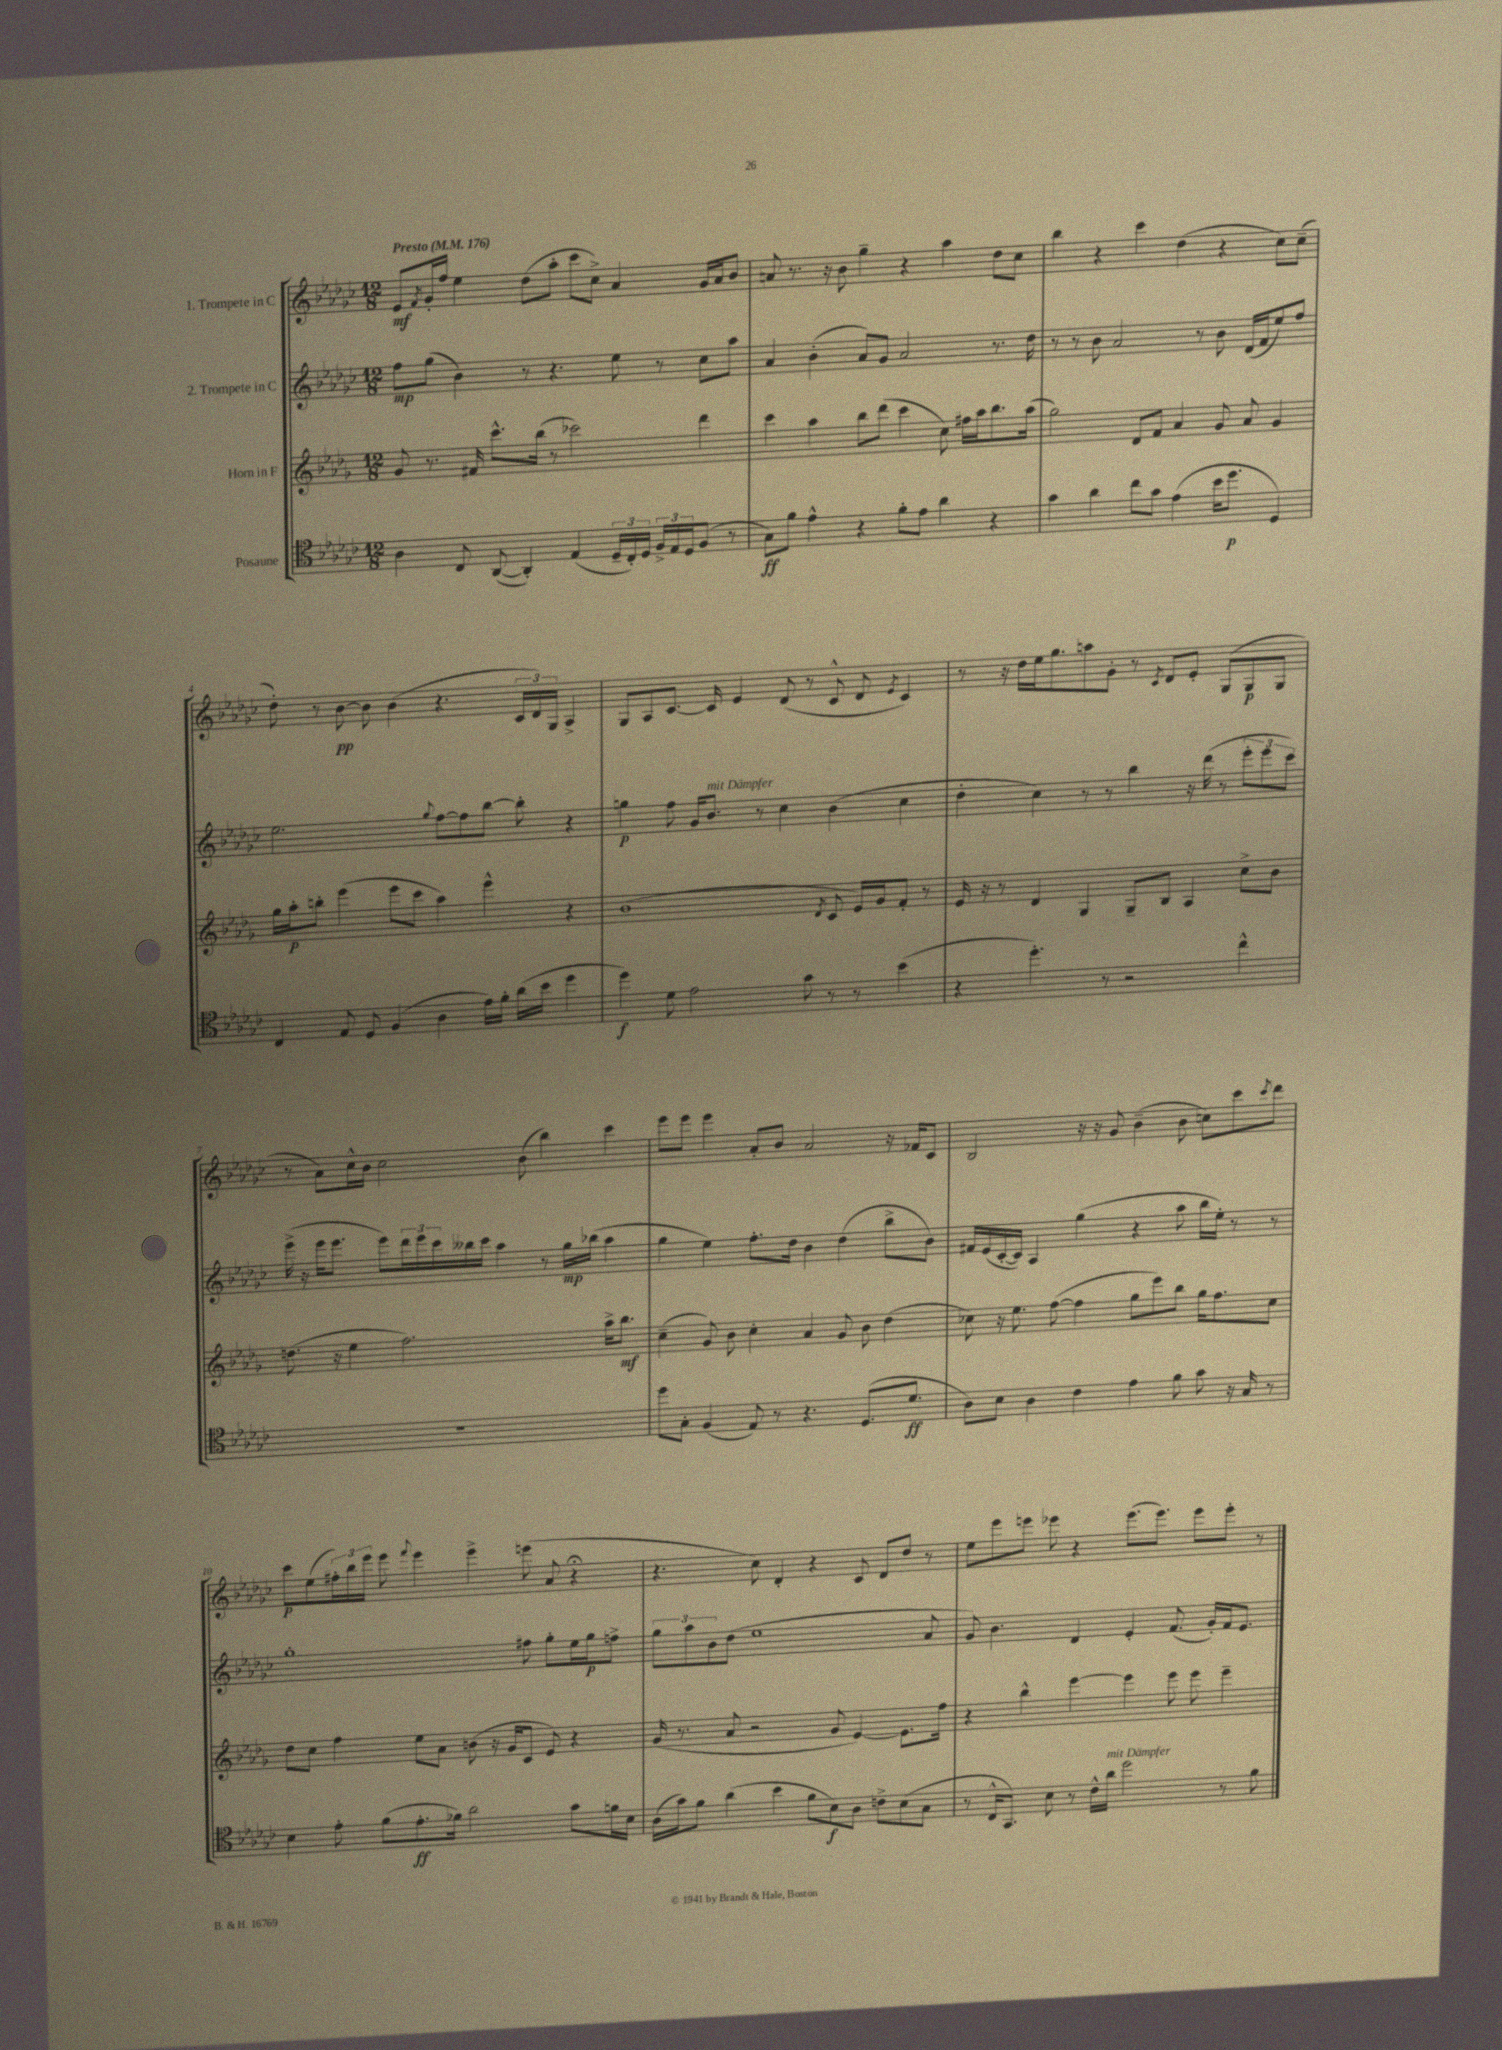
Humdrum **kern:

**kern	**dynam	**kern	**dynam	**kern	**dynam	**kern	**dynam
*part4	*part4	*part3	*part3	*part2	*part2	*part1	*part1
*staff4	*staff4	*staff3	*staff3	*staff2	*staff2	*staff1	*staff1
*I"Posaune	*	*I"Horn in F	*	*I"2. Trompete in C	*	*I"1. Trompete in C	*
*clefC4	*	*clefG2	*	*clefG2	*	*clefG2	*
*k[b-e-a-d-g-c-]	*	*k[b-e-a-d-g-]	*	*k[b-e-a-d-g-c-]	*	*k[b-e-a-d-g-c-]	*
*M12/8	*	*M12/8	*	*M12/8	*	*M12/8	*
*MM176	*	*MM176	*	*MM176	*	*MM176	*
=1	=1	=1	=1	=1	=1	=1	=1
!	!	!	!	!	!	!LO:TX:a:B:t=Presto	!
4A-\	.	8g-/	.	8ff\L	mp	8e-/L	mf
.	.	.	.	.	.	8qf/	.
.	.	8.r	.	(8gg-\J	.	16g-'/L	.
.	.	.	.	.	.	16ff/JJ	.
8C-/	.	.	.	4b-\)	.	4ee-\	.
.	.	16f#X/	.	.	.	.	.
([8AA-/	.	8.ccc^^\L	.	.	.	.	.
4AA-'/])	.	.	.	8r	.	(8dd-\L	.
.	.	(16bb-\Jk	.	.	.	.	.
.	.	8r	.	4.r	.	8aa-'\J	.
(4E-/	.	2ccc-X\)	.	.	.	8ccc-\L	.
.	.	.	.	.	.	8cc-^\J)	.
24D-~/LL	.	.	.	8ee-\	.	4a-/	.
24C-'/)	.	.	.	.	.	.	.
24D-/JJ	.	.	.	.	.	.	.
24F^/LL	.	.	.	8r	.	.	.
24E-/	.	.	.	.	.	.	.
24D-/J	.	.	.	.	.	.	.
(8F/J	.	4ddd-\	.	8cc-\L	.	16g-/LL	.
.	.	.	.	.	.	16a-/J	.
8r	.	.	.	8aa-\J	.	8b-/J	.
=2	=2	=2	=2	=2	=2	=2	=2
8G-\L)	ff	4ccc\	.	4a-/	.	8an/	.
8f\J	.	.	.	.	.	8.r	.
4e-^^\	.	4aa-\	.	(4b-'\	.	.	.
.	.	.	.	.	.	16r	.
.	.	.	.	.	.	8b-\	.
4r	.	8bb-\L	.	8a-/L)	.	4gg-~\	.
.	.	(8ddd-\J	.	8g-/J	.	.	.
8f'\L	.	4ccc\	.	2a-/	.	4r	.
8e-\J	.	.	.	.	.	.	.
4a-\	.	8cc\)	.	.	.	4aa-\	.
.	.	16ff#X\LL	.	.	.	.	.
.	.	16aa-\J	.	.	.	.	.
4r	.	8.bb-\	.	8.r	.	8dd-\L	.
.	.	.	.	.	.	8cc-\J	.
.	.	(16aa-\Jk	.	16dd-\	.	.	.
=3	=3	=3	=3	=3	=3	=3	=3
4g-\	.	2gg-\)	.	8r	.	4bb-\	.
.	.	.	.	8r	.	.	.
4a-\	.	.	.	8b-\	.	4r	.
.	.	.	.	2a-/	.	.	.
8cc-\L	.	8d-/L	.	.	.	4ccc-\	.
8g-\J	.	8f/J	.	.	.	.	.
(4e-\	.	4a-/	.	.	.	(4dd-\	.
.	.	.	.	8r	.	.	.
16b-\KL	.	8g-/	.	8b-\	.	4r	.
8.dd-\J	p	.	.	.	.	.	.
.	.	8a-/	.	(16d-/LL	.	.	.
.	.	.	.	16f/J	.	.	.
4D-/)	.	4g-/	.	8ee-/)	.	8cc-\L)	.
.	.	.	.	8ff/J	.	(8cc-~\J	.
!!LO:LB:g=z
=4	=4	=4	=4	=4	=4	=4	=4
4C-/	.	16gg-\LL	.	2.ee-\	.	8dd-'\)	.
.	.	16aa-'\J	p	.	.	.	.
.	.	8bbn'\J	.	.	.	8r	.
8E-/	.	(4eee-\	.	.	.	[8b-\	pp
8D-/	.	.	.	.	.	8b-\]	.
(4F/	.	8eee-\L	.	.	.	(4b-\	.
.	.	8ccc\J	.	.	.	.	.
.	.	.	.	8qqgg-/	.	.	.
4A-\	.	4aa-\)	.	[8ff\L	.	4.r	.
.	.	.	.	8ff\]	.	.	.
16e-\LL)	.	4eee-^^\	.	[8bb-\J	.	.	.
16f'\JJ	.	.	.	.	.	.	.
(16a-\LL	.	.	.	8bb-'\]	.	24c-/LL	.
.	.	.	.	.	.	24d-/)	.
16b-\JJ	.	.	.	.	.	.	.
.	.	.	.	.	.	24G-/JJ	.
4dd-\	.	4r	.	4r	.	4A-^/	.
=5	=5	=5	=5	=5	=5	=5	=5
4dd-\)	f	(1b-	.	4ggn\	p	8G-/L	.
.	.	.	.	.	.	8A-/	.
8d-\	.	.	.	8ff\	.	[8.c-/J	.
2e-\	.	.	.	16g-/KL	.	.	.
!	!	!	!	!LO:TX:a:i:t=mit Dämpfer	!	!	!
.	.	.	.	8.b-/J	.	16c-/]	.
.	.	.	.	.	.	4e-/	.
.	.	.	.	8r	.	.	.
.	.	.	.	4cc-\	.	(8d-/	.
8g-\	.	.	.	.	.	8r	.
.	.	8qd-/	.	.	.	.	.
8r	.	8c/	.	(4b-\	.	8c-^^/	.
8r	.	16e-/LL)	.	.	.	8d-/	.
.	.	16g-/J	.	.	.	.	.
.	.	.	.	.	.	8qe-/	.
(4b-\	.	8f'/J	.	4cc-\	.	4c-/)	.
.	.	8r	.	.	.	.	.
=6	=6	=6	=6	=6	=6	=6	=6
4r	.	16e-/	.	4dd-'\	.	8r	.
.	.	16r	.	.	.	.	.
.	.	8r	.	.	.	16r	.
.	.	.	.	.	.	16dd-\LL	.
4.dd-'\)	.	4d-/	.	4cc-\)	.	16ee-\J	.
.	.	.	.	.	.	8.gg-\	.
.	.	4G-/	.	8r	.	8aan\	.
8r	.	.	.	8r	.	8g-'\J	.
2r	.	8G-~/L	.	4bb-\	.	8r	.
.	.	.	.	.	.	8qc-/	.
.	.	8B-/J	.	.	.	8d-/L	.
.	.	4A-/	.	16r	.	8e-'/J	.
.	.	.	.	(16ddd-\	.	.	.
.	.	.	.	8r	.	(8G-/L	.
4cc-^^\	.	8cc^\L	.	12eee-'\L	.	8G-/	p
.	.	.	.	12eee-\	.	.	.
.	.	8b-\J	.	.	.	8G-/J	.
.	.	.	.	12ccc-\J)	.	.	.
!!LO:LB:g=z
=7	=7	=7	=7	=7	=7	=7	=7
1.r	.	(8.ddn\	.	(16eee-^\	.	8r	.
.	.	.	.	16r	.	.	.
.	.	.	.	16eee-\KL	.	8a-\L)	.
.	.	16r	.	8.eee-\J	.	.	.
.	.	4ee-\	.	.	.	16cc-^^\L	.
.	.	.	.	.	.	16b-\JJ	.
.	.	.	.	8eee-\L)	.	2cc-\	.
.	.	2.ff\)	.	24ddd-\L	.	.	.
.	.	.	.	24eee-\	.	.	.
.	.	.	.	24ccc-\	.	.	.
.	.	.	.	16bb--X\	.	.	.
.	.	.	.	16ccc-\JJ	.	.	.
.	.	.	.	4aa-\	.	.	.
.	.	.	.	.	.	(8b-\	.
.	.	.	.	8r	.	4bb-\)	.
.	.	.	.	16gg-\LL	mp	.	.
.	.	.	.	(16bb-X\JJ	.	.	.
.	.	16aa-^\KL	.	4aa-\	.	4ccc-\	.
.	.	8.bb-\J	mf	.	.	.	.
=8	=8	=8	=8	=8	=8	=8	=8
8dd-\L	.	(4cc~\	.	4gg-\	.	8eee-\L	.
8G-'\J	.	.	.	.	.	8eee-\J	.
(4F/	.	8g-/)	.	4ee-\)	.	4eee-\	.
.	.	8b-\	.	.	.	.	.
8E-/)	.	4cc'\	.	8.ff'\L	.	8a-'/L	.
8r	.	.	.	.	.	8b-/J	.
.	.	.	.	16dd-\Jk	.	.	.
4.r	.	4a-/	.	4b-\	.	2a-/	.
.	.	8g-/	.	(4dd-\	.	.	.
(8.D-/L	.	8b-\	.	.	.	.	.
.	.	(4dd-\	.	8bb-^\L	.	16r	.
8.d-/J	ff	.	.	.	.	16f-X/KL	.
.	.	.	.	8b-\J)	.	8c-/J	.
=9	=9	=9	=9	=9	=9	=9	=9
8A-\L)	.	8cc-X\)	.	16f#X/LL	.	2B-/	.
.	.	.	.	(16e-/	.	.	.
8B-\J	.	16r	.	[16c-'/	.	.	.
.	.	8.ee-\	.	16c-/JJ])	.	.	.
4A-\	.	.	.	4A-/	.	.	.
.	.	([8ff\	.	.	.	.	.
4c-\	.	4ff\]	.	(4gg-\	.	16r	.
.	.	.	.	.	.	16r	.
.	.	.	.	.	.	8g-/	.
4e-\	.	8gg-\L	.	4r	.	(4b-~\	.
.	.	8eee-\)	.	.	.	.	.
8f\	.	8bb-\J	.	8aa-\	.	8b-\	.
8g-\	.	16gg-\KL	.	16bb-\LL	.	8ccn\L)	.
.	.	8.ff\	.	16ee-'\JJ)	.	.	.
16r	.	.	.	8r	.	8ccc-\	.
16G-/	.	.	.	.	.	.	.
.	.	.	.	.	.	8qccc-/	.
8r	.	8cc-\J	.	8r	.	8ddd-\J	.
!!LO:LB:g=z
=10	=10	=10	=10	=10	=10	=10	=10
4B-\	.	8dd-\L	.	1gg-'	.	8ccc-\L	p
.	.	8cc\J	.	.	.	(8ee-\	.
8e-'\	.	4ff\	.	.	.	24ff#X'\L)	.
.	.	.	.	.	.	24bb-\	.
.	.	.	.	.	.	24eee-\JJ	.
(8f\L	.	.	.	.	.	8eee-\	.
.	.	.	.	.	.	8qqfff/	.
8.e-'\	ff	8ee-\L	.	.	.	4eee-\	.
.	.	8a-\J	.	.	.	.	.
16f-X\Jk)	.	.	.	.	.	.	.
2a-\	.	(8bn\	.	.	.	4eee-^\	.
.	.	16r	.	.	.	.	.
.	.	16g-/KL	.	.	.	.	.
.	.	8c/J	.	8ff#X\	.	(8eeen\	.
.	.	8e-/)	.	8gg-'\L	.	8a-/	.
8g-\L	.	4r	.	16ee-\L	.	4r;<	.
.	.	.	.	16gg-\J	p	.	.
16fn\L	.	.	.	8ffn^\J	.	.	.
16B-\JJ	.	.	.	.	.	.	.
=11	=11	=11	=11	=11	=11	=11	=11
(16A-\LL	.	(16g-/	.	12gg-\L	.	4.r	.
16g-\J)	.	8.r	.	.	.	.	.
.	.	.	.	12aa-\	.	.	.
8f\J	.	.	.	.	.	.	.
.	.	.	.	12b-\	.	.	.
(4a-\	.	8a-/	.	(8dd-\J	.	.	.
.	.	2r	.	1ee-	.	8cc-\)	.
4b-\	.	.	.	.	.	4d-'/	.
8f\L	.	.	.	.	.	4r	.
8B-\)	f	8g-/	.	.	.	.	.
8A-\J	.	[4e-/)	.	.	.	8c-/	.
8cn^\L	.	.	.	.	.	8d-/L	.
(8B-\	.	8.e-\L]	.	.	.	8dd-/J	.
8G-\J	.	.	.	8a-/	.	8r	.
.	.	16ff\Jk	.	.	.	.	.
=12	=12	=12	=12	=12	=12	=12	=12
8r	.	4r	.	8g-/)	.	8ee-\L	.
16C-^^/KL	.	.	.	4.b-\	.	8eee-\	.
8.GG-/J)	.	.	.	.	.	.	.
.	.	4bb-^^\	.	.	.	8eeen\J	.
8B-\	.	.	.	.	.	8eee-X\	.
8r	.	[4eee-\	.	4d-/	.	4r	.
16c-^^\LL	.	.	.	.	.	.	.
!LO:TX:a:i:t=mit Dämpfer	!	!	!	!	!	!	!
16a-\JJ	.	.	.	.	.	.	.
2dd-\	.	4eee-\]	.	4e-'/	.	(8.eee-\L	.
.	.	.	.	.	.	8.eee-\J)	.
.	.	8eee-\	.	(8.f/	.	.	.
.	.	8eee-\	.	.	.	8eee-\L	.
.	.	.	.	16g-'/LL)	.	.	.
8r	.	4eee-~\	.	16f/J	.	8eee-'\J	.
.	.	.	.	8.e-/J	.	.	.
8f\	.	.	.	.	.	8r	.
==	==	==	==	==	==	==	==
*-	*-	*-	*-	*-	*-	*-	*-
